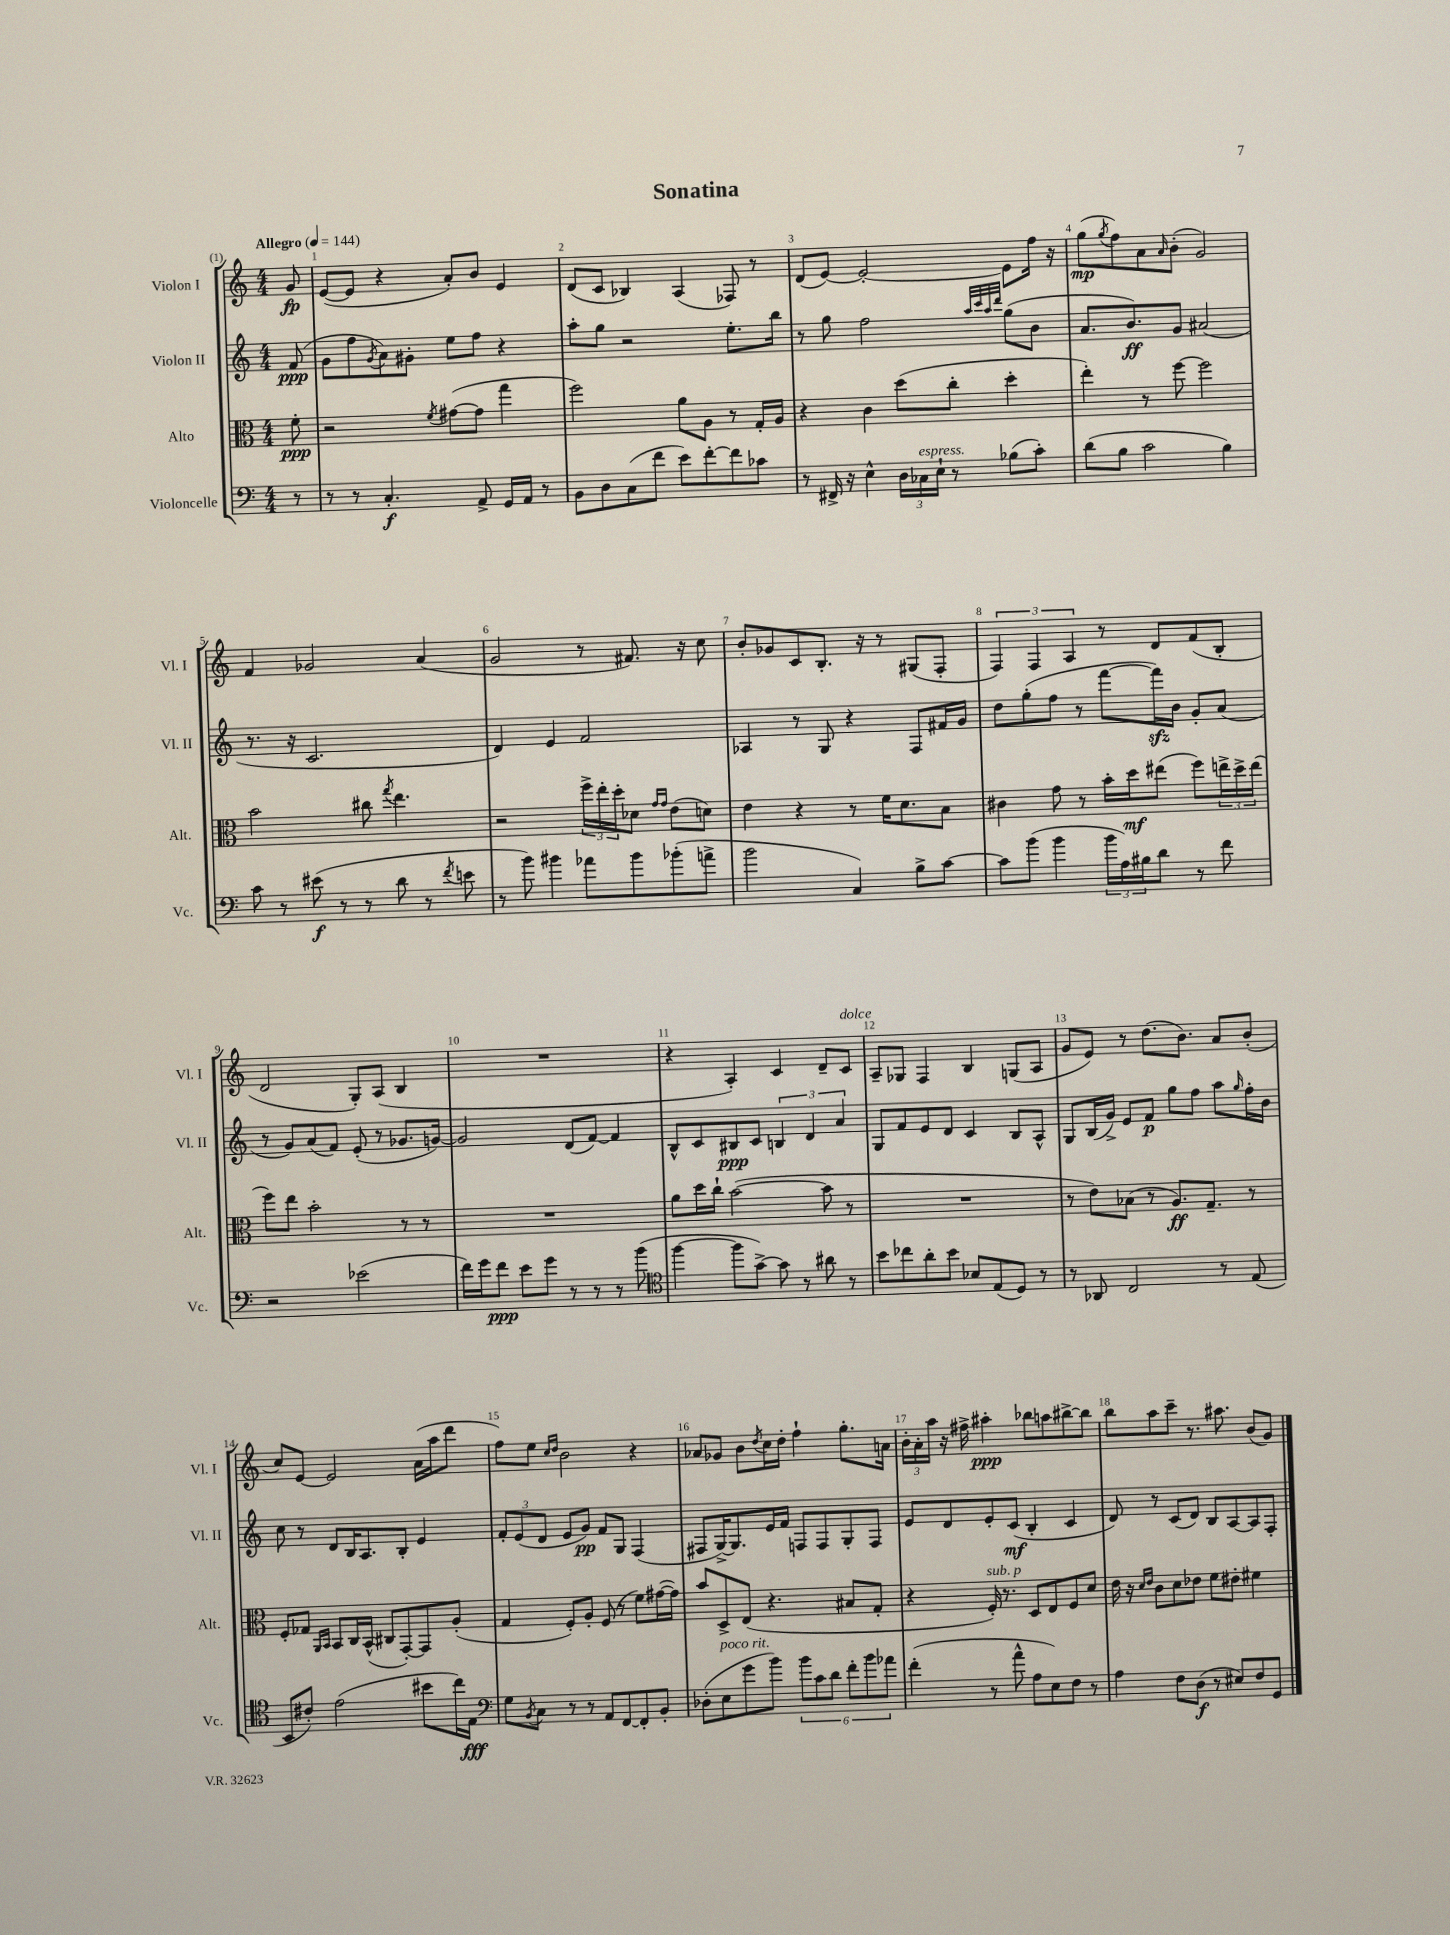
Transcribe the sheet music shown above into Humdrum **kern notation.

**kern	**kern	**kern	**kern
*staff4	*staff3	*staff2	*staff1
*clefF4	*clefC3	*clefG2	*clefG2
*k[]	*k[]	*k[]	*k[]
*M4/4	*M4/4	*M4/4	*M4/4
*MM144	*MM144	*MM144	*MM144
8r	8f'	(8f	8g
=	=	=	=
8r	2r	8g	([8e
8r	.	8ff	8e]
.	.	8qg	.
4.C'	.	8a)	4r
.	.	8g#'	.
.	8qf	.	.
.	([8g#	8ee	8a')
8AA^	8g#]	8ff	8b
16GG	4gg	4r	4e
16AA	.	.	.
8r	.	.	.
=	=	=	=
8BB	2ff)	8aa'	(8d
8D	.	8gg	8c
(8C	.	2r	4B-)
8f	.	.	.
8e)	8a	.	(4A
[8f'	8A	.	.
8f]	8r	8.ee'	8F-)
8c-	16G'	.	8r
.	16A	16bb	.
=	=	=	=
8r	4r	8r	(8d
16FF#^	.	8gg	[8e)
16r	.	.	.
4E^^	4c	2ff	2e'_
24D	(8dd	.	.
24C-	.	.	.
24E`	.	.	.
8r	8cc'	.	.
.	.	32qqaa	.
.	.	32qqccc	.
.	.	32qqaa	.
.	.	32qqddd	.
(8B-	4dd'	(8gg	8e]
8c')	.	8b	16ff
.	.	.	16r
=	=	=	=
(8d	4ee')	8.a	(8gg
.	.	.	8qgg
8B	.	.	8ff)
.	.	8.b)	.
2c	8r	.	8a
.	.	.	16qqa
.	[8ff	8g	(8b'
.	2ff]	(2a#	2g)
4B)	.	.	.
=	=	=	=
8c	2b	8.r	4f
8r	.	.	.
.	.	16r	.
(8e#	.	2.c	2g-
8r	.	.	.
8r	8cc#	.	.
.	8qgg	.	.
8d	4.ee	.	.
8r	.	.	(4a
8qf	.	.	.
8e	.	.	.
=	=	=	=
8r	2r	4d)	2g
8b)	.	.	.
4b#	.	4e	.
8a-	24ff^	2f	8r
.	24ee'	.	.
.	24dd'	.	.
8b#	8d-	.	8.f#)
.	16qqg	.	.
.	16qqg	.	.
(8b-'	(8e	.	.
.	.	.	16r
8a^	8d)	.	8cc
=	=	=	=
2b	4e	4A-	8b'
.	.	.	8g-
.	4r	8r	8c
.	.	8G	8.B'
4C)	8r	4r	.
.	.	.	16r
.	16f	.	8r
.	8.d	.	.
8B^	.	8F	(8G#
[8c	8B	16f#	8F'
.	.	16g	.
=	=	=	=
8c]	4c#	8dd	6F)
(8b	.	(8gg'	.
.	.	.	6F
4b	8g	8ff	.
.	.	.	6A
.	8r	8r	.
24b	16b'	[8fff	8r
24A)	.	.	.
.	16dd	.	.
24B#	.	.	.
8d	(8ee#	16fff])	8d
.	.	16b	.
8r	8ff)	8g'	(8f
8f	24ee^	(8a	8B'
.	24dd^	.	.
.	(24ee	.	.
=	=	=	=
2r	8ff)	8r	2d
.	8ee	8g)	.
.	2b'	(8a	.
.	.	8f)	.
(2e-	.	(8e'	8G')
.	.	8r	(8A
.	8r	8.g-	4B
.	8r	.	.
.	.	[16g)	.
=	=	=	=
16f)	1r	2g]	1r
16g	.	.	.
8f	.	.	.
8e	.	.	.
8g	.	.	.
8r	.	(8d	.
8r	.	[8f)	.
8r	.	4f]	.
(8b	.	.	.
=	=	=	=
*clefC4	*	*	*
[4ff	8a	8B^^	4r
.	16dd	8c	.
.	16cc`	.	.
8ff]	([2b	8B#	4A')
[8g^)	.	8c	.
8g]	.	6B	4c
8r	.	.	.
.	.	6d	.
8a#	8b]	.	8d~
.	.	6a	.
8r	8r	.	8c
=	=	=	=
8b	1r	8G	8A~
8cc-	.	8f	8G-
8a'	.	8e	4F
8b	.	8d	.
8B-	.	4c	4B
(8E	.	.	.
8D)	.	8B	(8G
8r	.	8A^^	8A
=	=	=	=
8r	8r	8G	8g
8AA-	8e)	(16B	8e)
.	.	16g^)	.
2C	(8B-	8e	8r
.	8r	8f	(8.dd
.	8.A)	8gg	.
.	.	.	8.b)
.	.	8ff	.
.	8.G~	.	.
8r	.	8aa	8a
.	.	16qqgg	.
(8E	8r	16ff'	(8b'
.	.	16b	.
=	=	=	=
8BB	8F'	8cc	8cc)
8c#')	8G-	8r	[8e
.	16qqAA	.	.
.	16qqBB	.	.
(2e	8BB	8d	2e]
.	16C	16B	.
.	(16BB^^	8.A	.
.	8C#	.	.
.	[8GG')	8B'	.
8b#	8GG]	4e	(16a
.	.	.	16aa
16cc)	(8A'	.	8ddd
16E	.	.	.
=	=	=	=
*clefF4	*	*	*
8G	4G	12f'	8ff)
.	.	(12e	.
8qBB	.	.	.
8C	.	.	8ee
.	.	12d	.
.	.	.	16qqcc
.	.	.	16qqdd
8r	8F')	8e	2b
8r	8A'	8g)	.
8AA	(8F	8f	.
[8FF	8r	8G	.
8FF']	8f)	(4F	4r
8BB'	([16g#	.	.
.	16g#])	.	.
=	=	=	=
(8D-'	8b	8F#	8a-
8E	8D^	[16G^)	8g-
.	.	8.G]	.
8g	(8E	.	8b
.	.	.	8qdd
8b)	4.r	16e	16cc
.	.	16f	16dd'
12b	.	8F	4ff`
12c	.	.	.
.	.	8F	.
12d	.	.	.
12f'	8B#	8G'	8.gg'
12b	.	.	.
.	8G'	8F	.
12a-	.	.	.
.	.	.	16a
=	=	=	=
(4f'	4r	8e	24b'
.	.	.	24a'
.	.	.	24aa
.	.	8d	16r
.	.	.	16ff#^
8r	16F')	8e'	4aa#'
.	8.r	.	.
8a^^	.	(8c	.
8A	8D	4B'	8bb-
8E)	8E	.	8aa
8F	8F	4c	[8bb#^
8r	8d	.	8bb#]
=	=	=	=
4A	16e	8d)	8bb
.	16r	.	.
.	16qqd	.	.
.	16qqe	.	.
.	8c	8r	8aa
8F	8d	(8c	8ccc~
(8D	8e-	8d)	8.r
8r	8f	8B	.
.	.	.	8.aa#
8E#)	8e#'	[8A	.
8F	4f#	8A]	(8b
8GG	.	8F'	8g)
==	==	==	==
*-	*-	*-	*-
